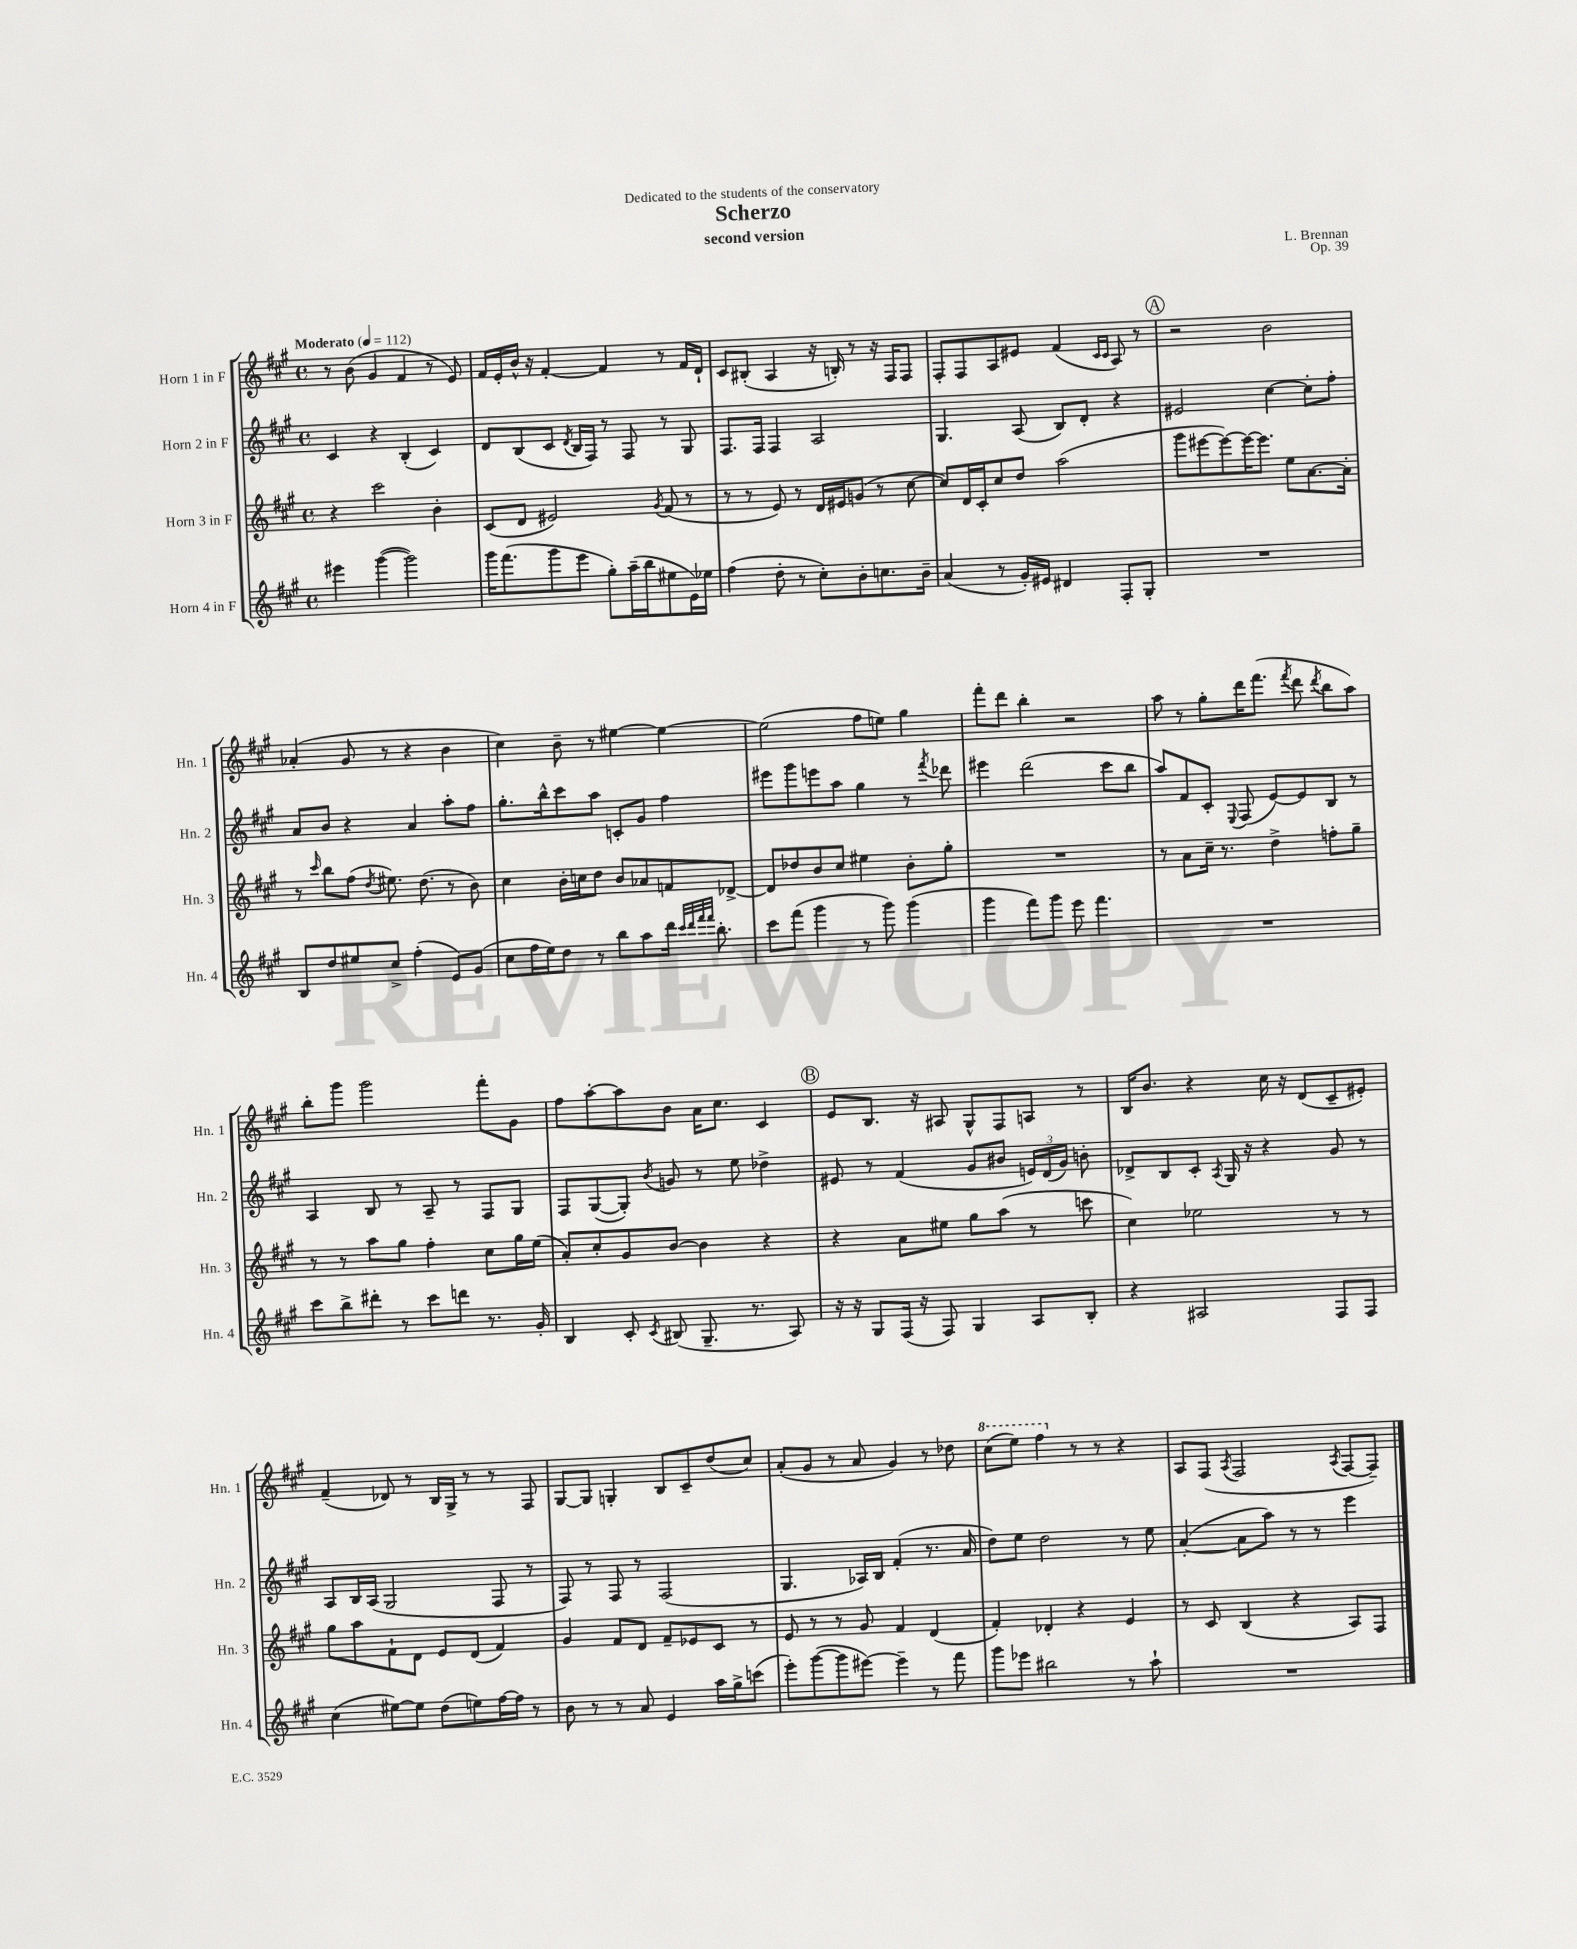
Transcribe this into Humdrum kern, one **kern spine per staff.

**kern	**kern	**kern	**kern
*staff4	*staff3	*staff2	*staff1
*clefG2	*clefG2	*clefG2	*clefG2
*k[f#c#g#]	*k[f#c#g#]	*k[f#c#g#]	*k[f#c#g#]
*M4/4	*M4/4	*M4/4	*M4/4
*met(c)	*met(c)	*met(c)	*met(c)
*MM112	*MM112	*MM112	*MM112
4eee#	4r	4c#	8r
.	.	.	(8b
([4ggg#	2ccc#	4r	4g#
2ggg#])	.	(4B'	4f#
.	4b'	4c#)	8r
.	.	.	8e)
=	=	=	=
16ggg#	(8c#	8d	16f#
(8.fff#	.	.	16e'
.	8d	(8B	16b^^
.	.	.	16r
8ggg#	2e#)	8c#	[4f#'
.	.	8qd	.
8eee	.	16B	.
.	.	16F#)	.
8gg#')	.	8r	4f#]
(16aa~	.	8F#	.
16bb	.	.	.
.	8qg#	.	.
8ee#	(8f#	8r	8r
16e)	8r	8G#	16f#
16ee-	.	.	16d`
=	=	=	=
(4ff#	8r	8.F#	8c#
.	8r	.	(8B#'
.	.	16F#	.
8dd'	8e)	4F#	4A
8r	8r	.	.
8cc#')	16d	2A	16r
.	16e#	.	16B')
8b'	(8g	.	8r
8.cc	8r	.	16r
.	.	.	16F#
.	[8cc#	.	8F#
16b~	.	.	.
=	=	=	=
(4a	8cc#])	4.G#	8F#'
.	16d	.	8F#
.	16c#'	.	.
8r	8cc#	.	8A
16g#')	8dd	(8A	8e#
16e#	.	.	.
4d#	(2aa	8B)	(4f#
.	.	8d'	.
.	.	.	16qqc#
.	.	.	16qqc#
8F#'	.	4r	8A)
8G#'	.	.	8r
=	=	=	=
1r	8ggg#	2e#	2r
.	[8eee#	.	.
.	8eee#_)	.	.
.	16eee#_	.	.
.	8.eee#]	.	.
.	.	[4cc#	2b
.	8ee	.	.
.	[8.a	8cc#']	.
.	.	8ff#'	.
.	16a']	.	.
=	=	=	=
8B	8r	8a	(4a-'
.	16qqccc#	.	.
8dd	8bb	8b	.
8ee#	(8ff#	4r	8g#
.	8qdd	.	.
8cc#^	8.ee#)	.	8r
(4ff#'	.	4a	4r
.	(8.dd	.	.
8e)	8r	8aa'	4b
(8g#	8b)	8ff#	.
=	=	=	=
8cc#	4cc#	8.gg#'	4cc#)
16ff#	.	.	.
16ee)	.	16bb^^	.
8dd	16b'	8ccc#	8b~
.	16cc	.	.
8r	8dd	8aa	8r
8bb	8b	8c'	[4ee#
8aa	8a-	8g#	.
16ddd	8f	4ff#	4ee#_
32qqccc#	.	.	.
32qqddd	.	.	.
32qqfff#	.	.	.
32qqfff#	.	.	.
8.bb'	.	.	.
.	[8d-^	.	.
=	=	=	=
8ccc#	8d-]	8eee#	(2ee#]
(8fff#	8dd-	8ggg#	.
4ggg#	8b	8eee	.
.	8cc#	8aa	.
8r	4ee#	4gg#	8ff#
8ggg#)	.	.	8ee)
(4ggg#	8b'	8r	4gg#
.	.	8qfff#	.
.	8gg#'	8ddd-	.
=	=	=	=
4ggg#	1r	4eee#	8fff#'
.	.	.	8ddd
8fff#)	.	(2ddd	4bb'
8ggg#	.	.	.
8eee	.	.	2r
4.fff#	.	.	.
.	.	8ccc#	.
.	.	8bb	.
=	=	=	=
1r	8r	8aa)	8aa
.	8a	8f#	8r
.	16cc#~	8c#'	8gg#'
.	8.r	.	.
.	.	8qqE	.
.	.	(8F#	16ddd
.	.	.	(8.fff#
.	4dd^	[8e)	.
.	.	.	8qfff#
.	.	8e]	8ddd
.	.	.	8qddd
.	8ff'	8B	8bb
.	8gg#~	8r	8aa)
=	=	=	=
8ccc#	8r	4A	8bb'
8bb^	8r	.	8ggg#
8ddd#'	8aa	8B	2ggg#
8r	8gg#	8r	.
8ccc#	4ff#'	8A~	.
8ddd	.	8r	.
8.r	8cc#	8F#	8fff#'
.	16gg#	8G#	8g#
16g#'	(16ee	.	.
=	=	=	=
4B	8a')	8F#	8ff#
.	8cc#'	([8G#	[8aa'
8c#'	8g#	8G#'])	8aa]
8qc#	.	8qb	.
(8B#	[8b	8g	8b
8.G#~	4b]	8r	16a
.	.	.	8.cc#
.	.	8ee	.
8.r	.	.	.
.	4r	4dd-^	4c#
8A)	.	.	.
=	=	=	=
16r	4r	8e#	8e
16r	.	.	.
8G#	.	8r	8.B
(16F#	8a	(4f#	.
16r	.	.	16r
8F#)	8ee#	.	8A#
4G#	8gg#	8g#	8G#^^
.	(8aa	8b#	8F#
8A	8r	24e)	8A
.	.	(24d	.
.	.	24g#)	.
8B'	8ccc	8b'	8r
=	=	=	=
4r	4cc#)	8d-^	16B
.	.	.	8.b
.	.	8B	.
2A#	2ee-	8c#'	4r
.	.	8qA	.
.	.	16G#	.
.	.	16r	.
.	.	4r	16cc#
.	.	.	16r
.	.	.	(8d
8F#	8r	8g#	8c#~
8F#	8r	8r	8e#')
=	=	=	=
(4cc#	8gg#	8A	(4f#~
.	8aa	16B	.
.	.	(16A	.
[8ee#)	8f#`	2G#	8d-)
8ee#]	8d	.	8r
(8dd	8e	.	16B
.	.	.	16G#^
8ee)	(8d	.	8r
[16ff#	4f#)	8F#	8r
16ff#]	.	.	.
8r	.	8r	8F#
=	=	=	=
8b	4g#	8F#)	[8G#
8r	.	8r	8G#]
8r	8f#	8F#	4G'
8a	8d	8r	.
4e	8f#~	(2F#	8B
.	8e-	.	8c#~
16aa	8c#	.	(8dd
16gg#^	.	.	.
(8ccc	8r	.	8cc#)
=	=	=	=
8eee')	8e	4.G#	(8a'
([8ggg#	8r	.	8g#
8ggg#]	8r	.	8r
[8eee#)	8g#	16A-)	8a
.	.	16B	.
4eee#~]	4f#	(4f#'	4g#)
8r	(4d	8.r	8r
8fff#	.	.	8dd-
.	.	16a	.
=	=	=	=
8ggg#	4f#')	8dd)	(8ccc#
8eee-	.	8ee	8eee)
2bb#	4d-'	2dd	4fff#
.	4r	.	8r
.	.	.	8r
8r	4e	8r	4r
8aa`	.	8ee	.
=	=	=	=
1r	8r	([4a'	8A
.	8c#	.	(8F#
.	.	.	8qA
.	(4B	8a]	2F#
.	.	8aa)	.
.	4r	8r	.
.	.	8r	.
.	.	.	8qA
.	8A)	4eee	[8F#
.	8F#	.	8F#~])
==	==	==	==
*-	*-	*-	*-
